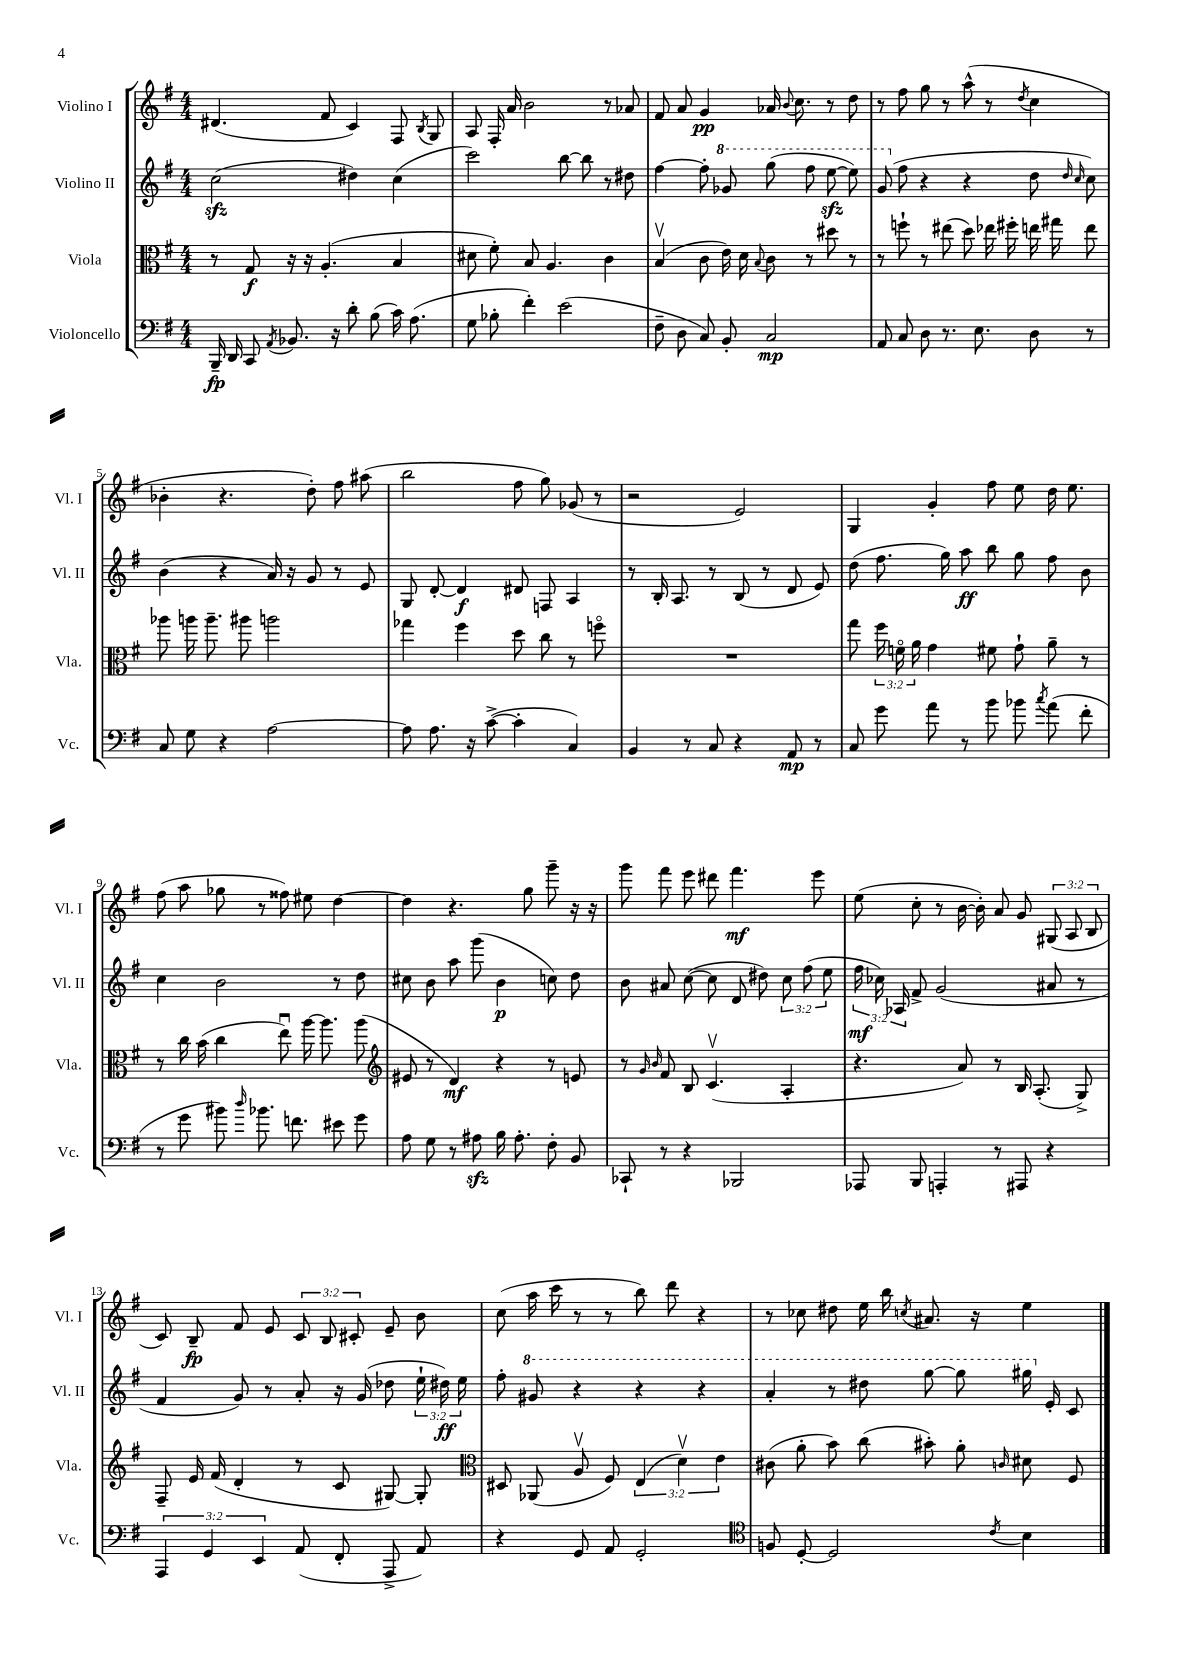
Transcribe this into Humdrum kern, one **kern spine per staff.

**kern	**kern	**kern	**kern
*staff4	*staff3	*staff2	*staff1
*clefF4	*clefC3	*clefG2	*clefG2
*k[f#]	*k[f#]	*k[f#]	*k[f#]
*M4/4	*M4/4	*M4/4	*M4/4
16BBB~	8r	(2cc	(4.d#
16DD	.	.	.
8CC	8G	.	.
8qAA	.	.	.
8.BB-	16r	.	.
.	16r	.	.
.	(4.A'	.	8f#
16r	.	.	.
8d'	.	4dd#)	4c)
(8B	.	.	.
16c)	4B	(4cc	8F#
(8.A	.	.	.
.	.	.	8qB
.	.	.	8G
=	=	=	=
8G	8d#	2ccc)	8A
8B-'	8f#')	.	16F#'
.	.	.	16a
4f#')	8B	.	2b
.	4.A	.	.
(2e	.	[8bb	.
.	.	8bb]	.
.	4c	8r	8r
.	.	8dd#	8a-
=	=	=	=
8F#~	(4Bv	[4ff#	8f#
8D	.	.	8a
8C)	8c	8ff#']	4g
8BB'	16e)	8gg-	.
.	16d	.	.
.	8qqB	.	.
2C	8c	(8ggg	16a-
.	.	.	8qqb
.	.	.	8.cc
.	8r	8fff#	.
.	8dd#	[8eee	8r
.	8r	8eee])	8dd
=	=	=	=
8AA	8r	(8gg	8r
8C	8ff`	8ff#	8ff#
8D	8r	4r	8gg
8.r	(8ee#	.	8r
.	8dd)	4r	(8aa^^
8.E	.	.	.
.	16ee-	.	8r
.	16ff#'	.	.
.	.	.	8qdd
8D	16ee	8dd	4cc
.	16gg#	.	.
.	.	16qqdd	.
.	.	16qqcc	.
8r	8ee	8cc)	.
=	=	=	=
8C	8aa-	(4b	4b-'
8G	16aa	.	.
.	8.aa~	.	.
4r	.	4r	4.r
.	8aa#	.	.
[2A	2aa	16a)	.
.	.	16r	.
.	.	8g	8dd')
.	.	8r	8ff#
.	.	8e	(8aa#
=	=	=	=
8A]	4gg-	8G	2bb
8.A	.	[8d'	.
.	4ff#	4d]	.
16r	.	.	.
([8c^	.	.	.
4c']	8dd	8d#	8ff#
.	8cc	8F	8gg)
4C)	8r	4A	(8g-
.	8ffo	.	8r
=	=	=	=
4BB	1r	8r	2r
.	.	16B'	.
.	.	8.A	.
8r	.	.	.
8C	.	8r	.
4r	.	(8B	2e)
.	.	8r	.
8AA	.	8d	.
8r	.	8e)	.
=	=	=	=
8C	8gg	(8dd	4G
8g	24ff#	8.ff#	.
.	24fo	.	.
.	24a	.	.
8a	4g	.	4g'
.	.	16gg)	.
8r	.	8aa	.
8b	8f#	8bb	8ff#
8b-	8g`	8gg	8ee
8qcc	.	.	.
(8a	8a~	8ff#	16dd
.	.	.	8.ee
8f#'	8r	8b	.
=	=	=	=
8r	8r	4cc	(8ff#
8g	16cc	.	8aa
.	(16b	.	.
8b#)	4cc	2b	8gg-
16qqdd	.	.	.
8.b-	.	.	8r
.	8eeu)	.	8ff##)
8.f	.	.	.
.	[16aa	.	8ee#
.	8.aa]	.	.
8e#	.	8r	[4dd
8g	(8aa	8dd	.
=	=	=	=
*	*clefG2	*	*
8A	8e#	8cc#	4dd]
8G	8r	8b	.
8r	4d)	8aa	4.r
8A#	.	(8ggg	.
16B	4r	4b	.
8.A#'	.	.	.
.	.	.	8gg
8F#'	8r	8cc)	8ggg~
8BB	8e	8dd	16r
.	.	.	16r
=	=	=	=
8CC-`	8r	8b	8ggg
.	16qqg	.	.
.	16qqb	.	.
8r	8f#	8a#	8fff#
4r	8B	([8cc	8eee
.	(4.cv	8cc]	8ddd#
2BBB-	.	8d	4.fff#
.	.	8dd#)	.
.	4A'	12cc	.
.	.	(12ff#	.
.	.	.	8eee
.	.	12ee	.
=	=	=	=
8AAA-	4.r	24ff#	(8ee
.	.	24cc-)	.
.	.	24A-	.
8BBB	.	8f#^	8cc'
4AAA'	.	(2g	8r
.	8a)	.	[16b
.	.	.	16b'])
8r	8r	.	8a
8AAA#	16B	.	8g
.	(8.A'	.	.
4r	.	8a#	(12G#
.	.	.	12A
.	8G^)	8r	.
.	.	.	12B
=	=	=	=
6AAA	8F#~	4f#	8c)
.	16e	.	8B~
6GG	.	.	.
.	(16f#	.	.
.	4d'	8g)	8f#
6EE	.	.	.
.	.	8r	8e
(8AA	8r	8a'	12c
.	.	.	12B
8FF#'	8c	16r	.
.	.	.	12c#'
.	.	(16g	.
8AAA^	[8G#)	8dd-	8e~
8AA)	8G#']	24ee`	8b
.	.	24dd#)	.
.	.	24ee	.
=	=	=	=
*	*clefC3	*	*
4r	8D#	8ff#'	(8cc
.	(8AA-	8gg#	16aa
.	.	.	16ccc
8GG	8Av	4r	8r
8AA	8F#)	.	8r
2GG'	(6E	4r	8bb)
.	.	.	8ddd
.	6dv)	.	.
.	.	4r	4r
.	6e	.	.
=	=	=	=
*clefC4	*	*	*
8F	(8c#	4aa'	8r
[8D'	8a'	.	8cc-
2D]	8b)	8r	8dd#
.	(8cc	8ddd#	16ee
.	.	.	16bb
.	.	.	8qcc
.	8b#')	[8ggg	8.a#
.	8a'	8ggg]	.
.	.	.	16r
8qc	16qqc	.	.
4B	8d#	16ggg#	4ee
.	.	16e'	.
.	8F#	8c	.
==	==	==	==
*-	*-	*-	*-
